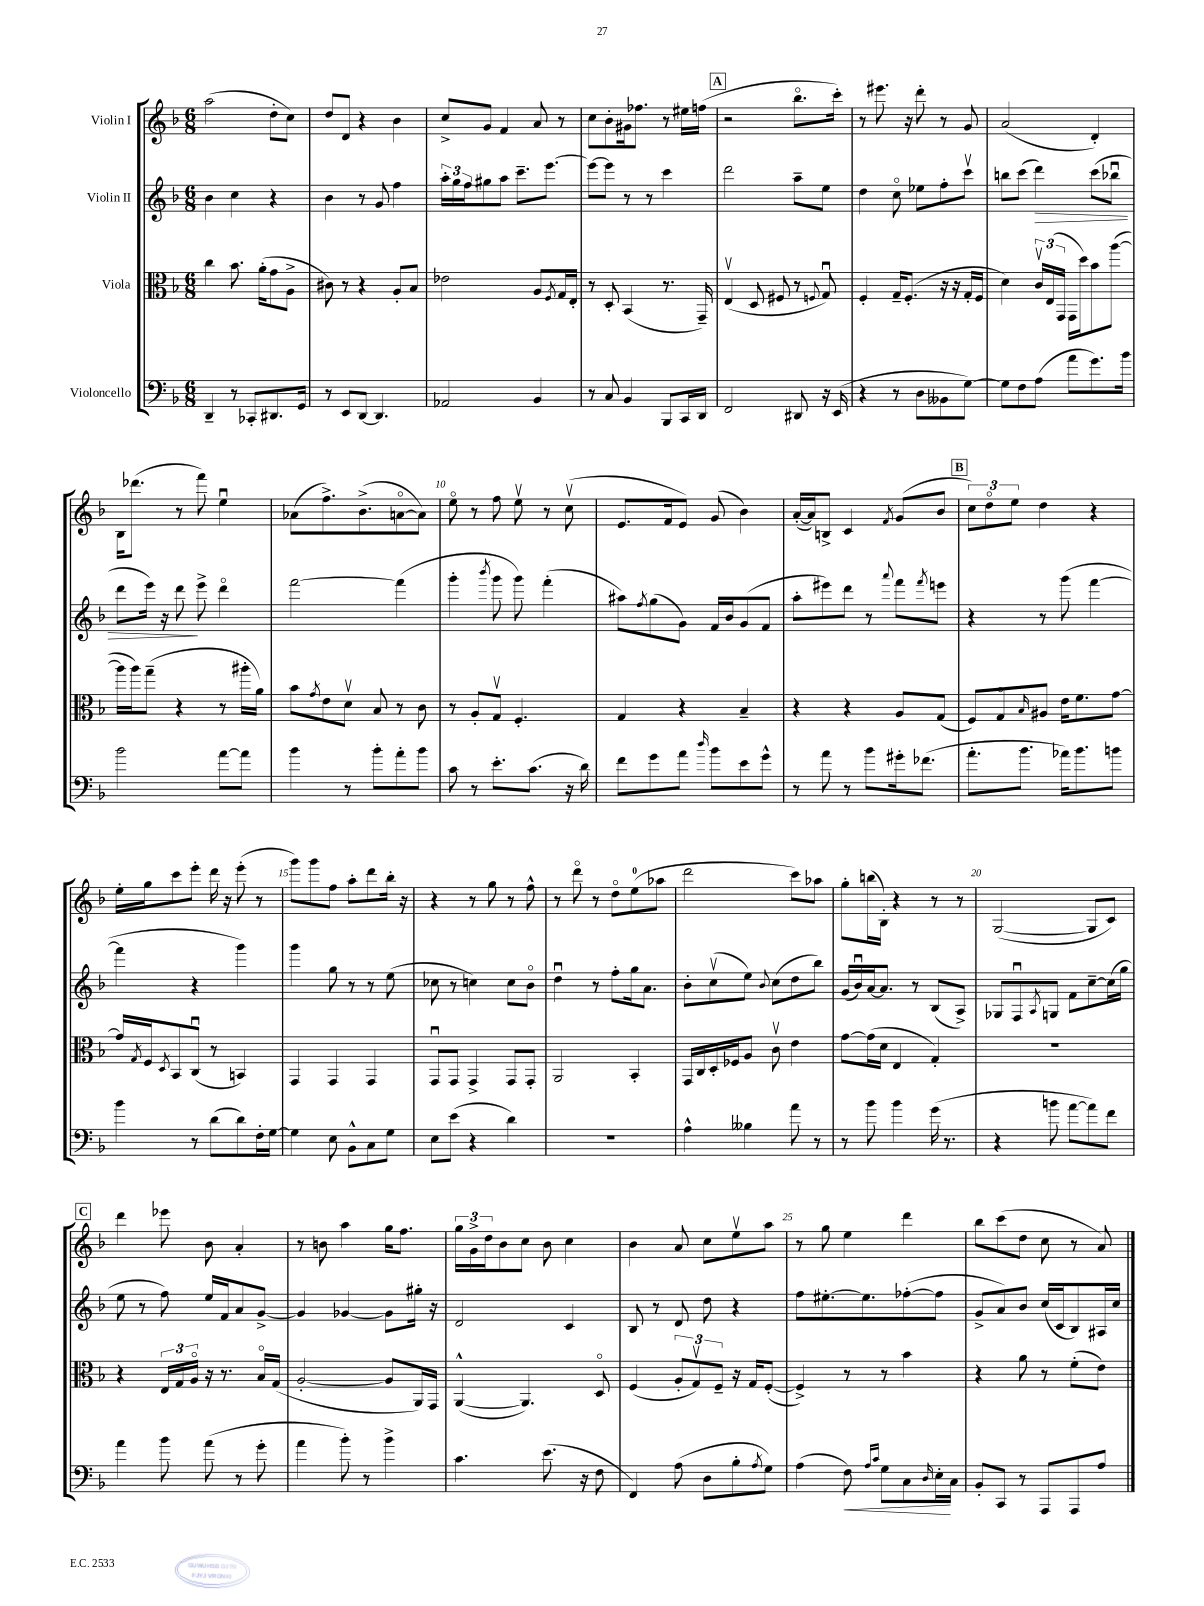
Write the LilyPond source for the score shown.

<<
\new StaffGroup <<
\new Staff = "s0" \with { instrumentName = "Violin I" } {
    \clef treble \key f \major \numericTimeSignature \time 6/8
    a''2( d''8-. c''8) |
    d''8 d'8 r4 bes'4 |
    c''8-> g'8 f'4 a'8 r8 |
    c''8 bes'8-. gis'16 fes''8. r8 eis''16 f''16( |
    \mark \markup { \box "A" } r2 bes''8.\flageolet c'''16-.) |
    r8 eis'''8. r16 d'''8-. r8 g'8 |
    a'2( d'4-.) |
    bes16 des'''8.( r8 f'''8) e''4\downbow |
    aes'8( f''8.->) bes'8.->( a'8~\flageolet a'8) |
    e''8\flageolet r8 f''8 e''8\upbow r8 c''8\upbow( |
    e'8. f'16 e'8) g'8( bes'4) |
    a'16~-.( a'16) b8-> c'4 \acciaccatura { f'8 } g'8( bes'8 |
    \mark \markup { \box "B" } \tuplet 3/2 { c''8) d''8\flageolet e''8 } d''4 r4 |
    e''16-. g''16 c'''8 e'''8-. d'''16 r16 e'''8-.( r8 |
    g'''8) g'''8 f''8 a''8-. d'''8 bes''16-. r16 |
    r4 r8 g''8 r8 f''8-^ |
    r8 d'''8\flageolet r8 d''8\flageolet e''8-0( aes''8 |
    d'''2 c'''8) aes''8 |
    g''8-. b''16( bes16-.) r4 r8 r8 |
    g2~( g8 c'8) |
    \mark \markup { \box "C" } d'''4 ees'''8 bes'8 a'4-. |
    r8 b'8 a''4 g''16 f''8. |
    \tuplet 3/2 { g''16 g'16-> d''16 } bes'8 c''8 bes'8 c''4 |
    bes'4 a'8 c''8 e''8\upbow a''8 |
    r8 g''8 e''4 d'''4 |
    bes''8 c'''8( d''8 c''8 r8 a'8) \bar "|." |
}
\new Staff = "s1" \with { instrumentName = "Violin II" } {
    \clef treble \key f \major \numericTimeSignature \time 6/8
    bes'4 c''4 r4 |
    bes'4 r8 g'8 f''4 |
    \tuplet 3/2 { a''16-. g''16 f''16 } gis''8 a''8 c'''8.-- e'''8.~ |
    e'''8~ e'''8 r8 r8 c'''4 |
    \mark \markup { \box "A" } d'''2 a''8-- e''8 |
    d''4 c''8\flageolet ees''8 f''8-. c'''8\upbow |
    b''8 c'''8( d'''4\>) c'''8( bes''8\downbow |
    d'''8 e'''16) r16 d'''8\! e'''8-> d'''4\flageolet |
    f'''2~ f'''4( |
    g'''4-. \acciaccatura { bes'''8 } g'''8 g'''8) f'''4-.( |
    ais''8) \acciaccatura { f''8 } g''8( g'8) f'16 bes'16 g'8( f'8 |
    a''8-. eis'''8) d'''8 r8 \appoggiatura { a'''8 } f'''8 \acciaccatura { f'''8 } e'''8 |
    \mark \markup { \box "B" } r4 r8 g'''8( f'''4~ |
    f'''4 r4 g'''4) |
    g'''4 g''8 r8 r8 e''8( |
    ces''8 r8 c''4) c''8 bes'8\flageolet |
    d''4\downbow r8 f''8-. g''16 a'8. |
    bes'8-. c''8\upbow( e''8) \appoggiatura { bes'8 } c''8( d''8 bes''8) |
    g'16( bes'16\downbow) a'16~ a'8. r8 bes8( a8->) |
    ges8 f8\downbow \acciaccatura { a8 } g8 f'8 c''8~-- c''16( g''16 |
    \mark \markup { \box "C" } e''8 r8 f''8) e''16 f'16 a'8 g'8~-> |
    g'4 ges'4~ ges'8 gis''16-. r16 |
    d'2 c'4 |
    bes8 r8 d'8 d''8 r4 |
    f''8 eis''8.~-. eis''8. fes''8~-.( fes''8 |
    g'8-> a'8) bes'8 c''16( c'16 bes8) ais16 c''16 \bar "|." |
}
\new Staff = "s2" \with { instrumentName = "Viola" } {
    \clef alto \key f \major \numericTimeSignature \time 6/8
    c''4 bes'8. a'16-.( g'8 a8-> |
    cis'8) r8 r4 a8-. bes8 |
    ees'2 a8 \acciaccatura { f8 } g16 e16-. |
    r8 d8-. bes,4( r8. g,16--) |
    \mark \markup { \box "A" } e4\upbow( d8 fis8 r8 \appoggiatura { f8 } g8\downbow) |
    f4-. g16-- f8.-.( r16 r16 g16-. f16 |
    d'4) \tuplet 3/2 { c'16\upbow e16( g,16 } g,16 d''16) bes'8 a''8~( |
    a''16 a''16) g''8--( r4 r8 ais''16-. a'16) |
    bes'8 \acciaccatura { g'8 } e'8 d'8\upbow bes8 r8 c'8 |
    r8 a8-. g8\upbow f4.-. |
    g4 r4 bes4-- |
    r4 r4 a8 g8( |
    \mark \markup { \box "B" } f8) g8\flageolet \grace { bes16 } ais8 e'16 f'8. g'8~ |
    g'16 \acciaccatura { g8 } f16 \acciaccatura { d8 } bes,8 c8\downbow( r8 b,4) |
    g,4 g,4 g,4 |
    g,8\downbow g,8 g,4-> g,8 g,8-. |
    a,2 bes,4-. |
    g,16 c16 d16-. fes16 a8 c'8\upbow e'4 |
    g'8~ g'16( d'16 e4 g4-.) |
    R2. |
    \mark \markup { \box "C" } r4 \tuplet 3/2 { e16 g16 a16\flageolet } r16 r8. bes16\flageolet g16( |
    a2~-. a8 a,16) g,16 |
    a,4~-^( a,4.) d8\flageolet |
    f4( \tuplet 3/2 { a8-. g8\upbow) f8-- } r16 g16 f8~-.( |
    f4->) r8 r8 bes'4 |
    r4 a'8 r8 f'8-.( e'8) \bar "|." |
}
\new Staff = "s3" \with { instrumentName = "Violoncello" } {
    \clef bass \key f \major \numericTimeSignature \time 6/8
    d,4-- r8 ces,8-. dis,8. g,16 |
    r8 e,8 d,8~ d,4. |
    aes,2 bes,4 |
    r8 c8 bes,4 bes,,8 c,16 d,16 |
    \mark \markup { \box "A" } f,2 dis,8 r16 e,16( |
    r4 r8 d8 beses,8 g8~) |
    g8 f8 a8( a'8 g'8.) bes'16 |
    bes'2 a'8~ a'8 |
    bes'4 r8 bes'8-. a'8-. bes'8 |
    c'8 r8 e'8.-. c'8.( r16 d'16) |
    f'8 g'8 a'8 \grace { d''16 } bes'8 e'8 g'8-^ |
    r8 a'8 r8 bes'8 gis'16-. fes'8.( |
    \mark \markup { \box "B" } a'8.-. bes'8. aes'16) bes'8. b'8 |
    bes'4 r8 d'8( d'8) f16-. g16~ |
    g4 e8 bes,8-^ c8 g8 |
    e8 e'8( r4 d'4) |
    R2. |
    a4-^ beses4 a'8 r8 |
    r8 bes'8 bes'4 g'16( r8. |
    r4 b'8 a'8~ a'8) f'8 |
    \mark \markup { \box "C" } a'4 bes'8 a'8( r8 g'8-. |
    a'4 bes'8-.) r8 bes'4-> |
    c'4. e'8.( r16 f8 |
    f,4) a8( d8 bes8-. \acciaccatura { a8 } g8) |
    a4( f8\<) \grace { a16 c'16 } g8 c8 \grace { d16 } e16-.\! c16 |
    bes,8-. c,8 r8 a,,8 a,,8 a8 \bar "|." |
}
>>
>>
\layout { \context { \Score \override BarNumber.break-visibility = ##(#f #t #t) barNumberVisibility = #(every-nth-bar-number-visible 5) } }
